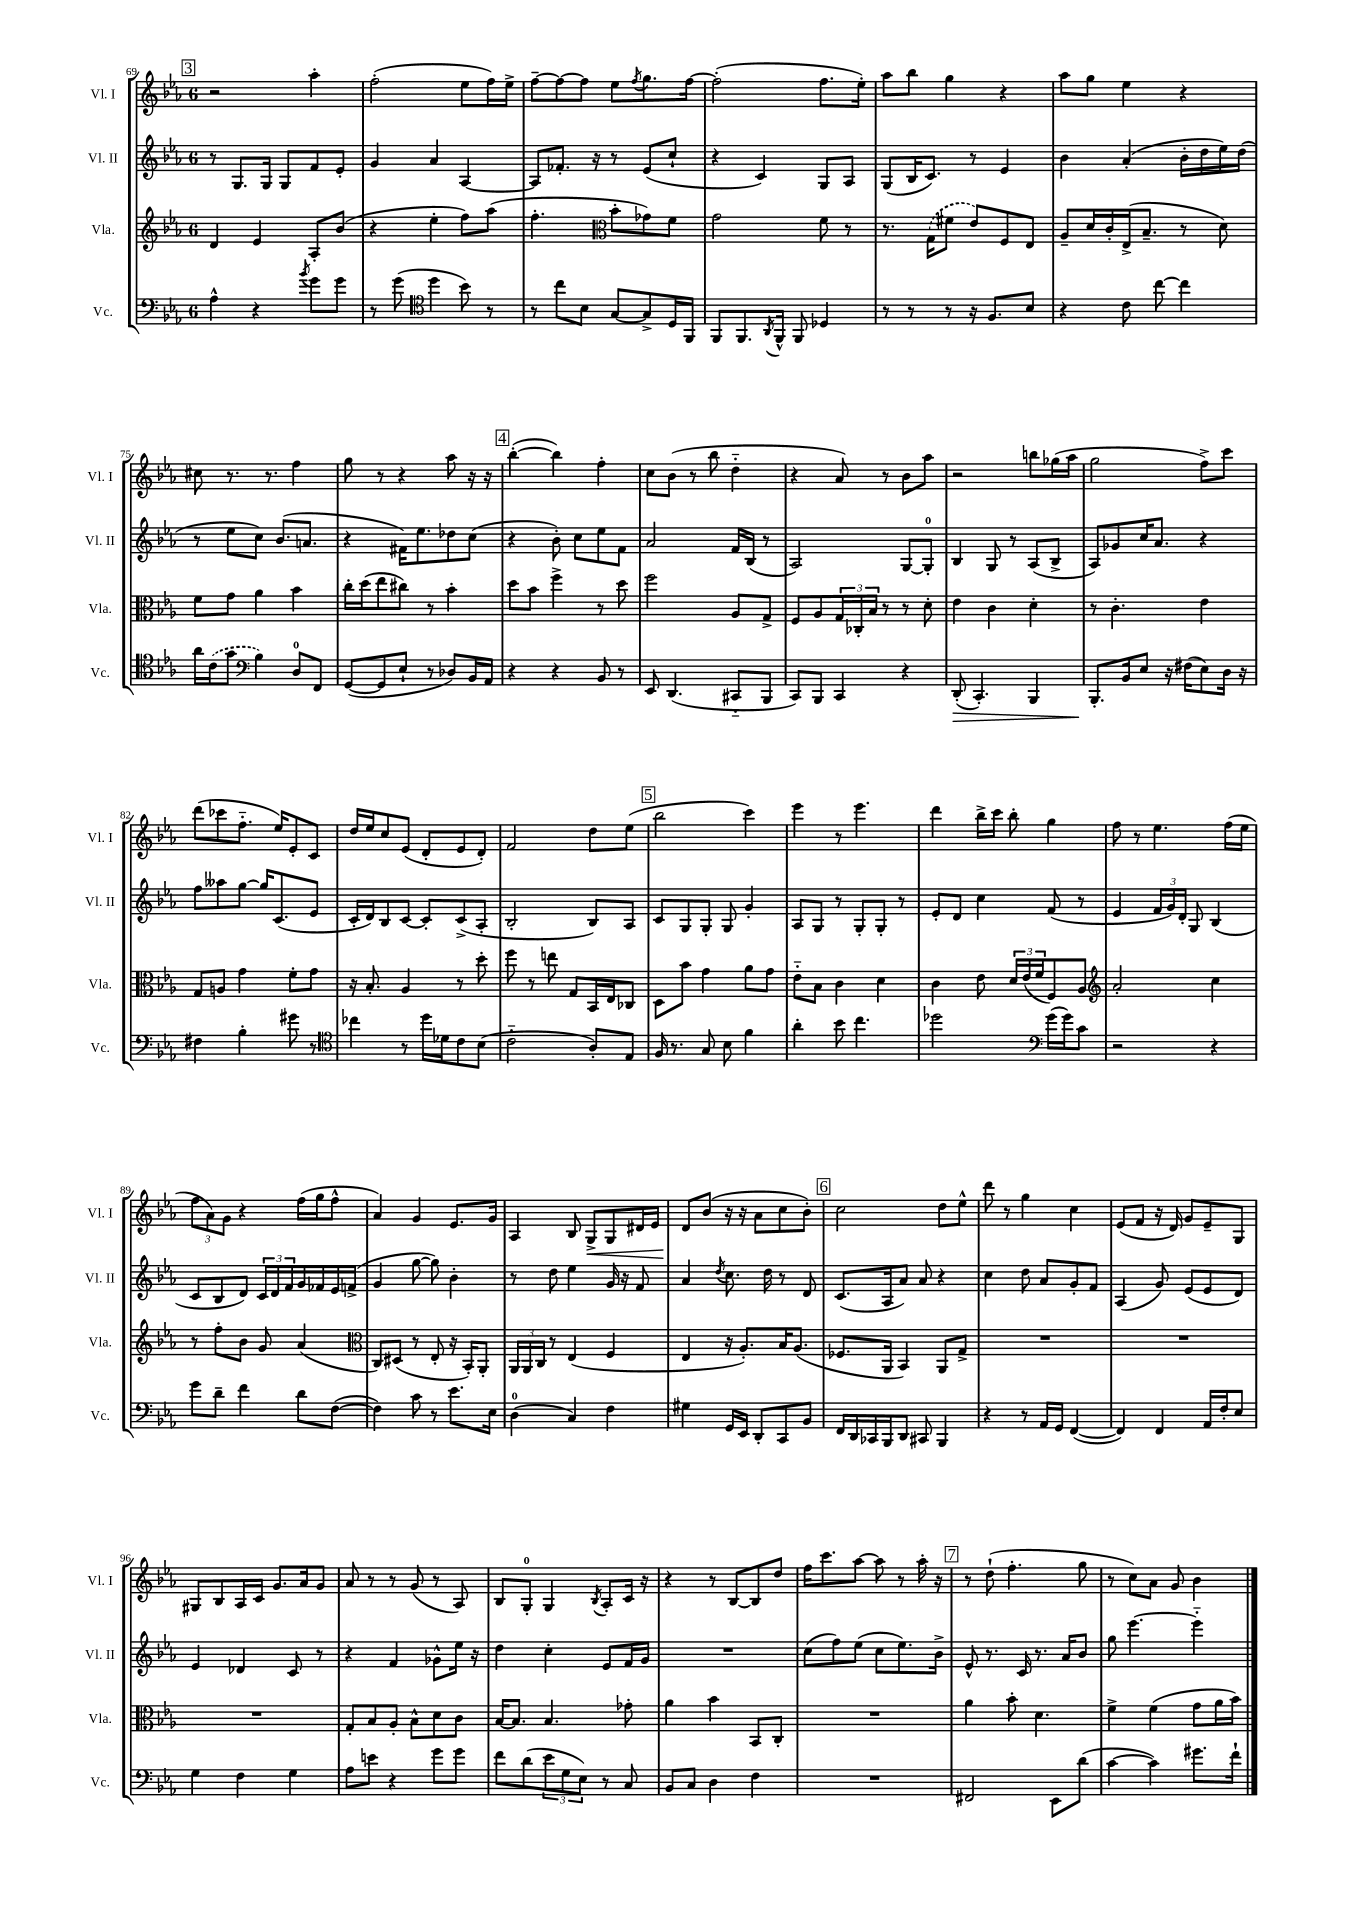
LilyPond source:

<<
\new StaffGroup <<
\new Staff = "s0" \with { instrumentName = "Vl. I" shortInstrumentName = "Vl. I" } {
    \clef treble \key ees \major \once \override Staff.TimeSignature.style = #'single-digit \time 6/8
    \mark \markup { \box "3" } r2 aes''4-. |
    f''2-.( ees''8 f''16) ees''16-> |
    f''8~-- f''8~ f''8 ees''8 \acciaccatura { f''8 } g''8. f''16~ |
    f''2-.( f''8. ees''16-.) |
    aes''8 bes''8 g''4 r4 |
    aes''8 g''8 ees''4 r4 |
    cis''8 r8. r8. f''4 |
    g''8 r8 r4 aes''8 r16 r16 |
    \mark \markup { \box "4" } bes''4~-.( bes''4) f''4-. |
    c''8 bes'8( r8 bes''8 d''4-_ |
    r4 aes'8) r8 bes'8 aes''8 |
    r2 b''8 ges''16( aes''16 |
    g''2 f''8->) c'''8 |
    d'''8( ces'''8 f''8.-_ ees''16) ees'8-. c'8 |
    d''16 ees''16 c''8 ees'8( d'8-. ees'8 d'8-.) |
    f'2 d''8 ees''8( |
    \mark \markup { \box "5" } bes''2 c'''4) |
    ees'''4 r8 ees'''4. |
    d'''4 bes''16-> c'''16 bes''8-. g''4 |
    f''8 r8 ees''4. f''16( ees''16 |
    \tuplet 3/2 { f''8 aes'8) g'8 } r4 f''16( g''16 f''8-^ |
    aes'4) g'4 ees'8. g'16 |
    aes4 bes8 g8->\< g8 dis'16 ees'16 |
    d'8\! bes'8( r16 r16 aes'8 c''8 bes'8-.) |
    \mark \markup { \box "6" } c''2 d''8 ees''8-^ |
    d'''8 r8 g''4 c''4 |
    ees'8( f'8 r16 d'16) g'8 ees'8-- g8 |
    gis8 bes8 aes16 c'16 g'8. aes'16 g'8 |
    aes'8 r8 r8 g'8( r8 aes8) |
    bes8 g8-0-. g4 \acciaccatura { bes8 } aes8-. c'16 r16 |
    r4 r8 bes8~ bes8 d''8 |
    f''16 c'''8. aes''8~ aes''8 r8 aes''16-. r16 |
    \mark \markup { \box "7" } r8 d''8-!( f''4.-. g''8 |
    r8 c''8) aes'8 g'8 bes'4 \bar "|." |
}
\new Staff = "s1" \with { instrumentName = "Vl. II" shortInstrumentName = "Vl. II" } {
    \clef treble \key ees \major \once \override Staff.TimeSignature.style = #'single-digit \time 6/8
    \mark \markup { \box "3" } r8 g8. g16 g8 f'8 ees'8-. |
    g'4 aes'4 aes4~ |
    aes8 fes'8.-. r16 r8 ees'8( c''8-! |
    r4 c'4) g8 aes8 |
    g8( bes16 c'8.) r8 ees'4 |
    bes'4 aes'4-.( bes'16-. d''16 ees''16) d''16( |
    r8 ees''8 c''8) bes'8.( a'8. |
    r4 fis'16) ees''8. des''8 c''8( |
    \mark \markup { \box "4" } r4 bes'8-.) c''8 ees''8 f'8 |
    aes'2 f'16 bes16( r8 |
    aes2) g8~ g8-0-. |
    bes4 g8 r8 aes8( bes8-> |
    aes8) ges'8 c''16 aes'8. r4 |
    f''8 aeses''8 g''8~ g''16 c'8.( ees'8 |
    c'16-. d'16) bes8 c'8~ c'8-. c'8->( aes8-. |
    bes2-. bes8) aes8 |
    \mark \markup { \box "5" } c'8 g8 g8-. g8 g'4-. |
    aes8 g8 r8 g8-. g8-. r8 |
    ees'8-. d'8 c''4 f'8( r8 |
    ees'4 \tuplet 3/2 { f'16 g'16) d'16-. } g8 bes4( |
    c'8 bes8 d'8) \tuplet 3/2 { c'16 d'16 f'16 } g'16 fes'16 ees'16 f'16->( |
    g'4 g''8~ g''8) bes'4-. |
    r8 d''8 ees''4 g'16 r16 f'8 |
    aes'4 \acciaccatura { d''8 } c''8. d''16 r8 d'8 |
    \mark \markup { \box "6" } c'8.( aes16 aes'8) aes'8 r4 |
    c''4 d''8 aes'8 g'8-. f'8 |
    aes4( g'8) ees'8( ees'8 d'8) |
    ees'4 des'4 c'8 r8 |
    r4 f'4 ges'8-^ ees''16 r16 |
    d''4 c''4-. ees'8 f'16 g'16 |
    R2. |
    c''8( f''8) ees''8( c''8 ees''8.) bes'16-> |
    \mark \markup { \box "7" } ees'8-^ r8. c'16 r8. aes'16 bes'8 |
    g''8 ees'''4.~ ees'''4-_ \bar "|." |
}
\new Staff = "s2" \with { instrumentName = "Vla." shortInstrumentName = "Vla." } {
    \clef treble \key ees \major \once \override Staff.TimeSignature.style = #'single-digit \time 6/8
    \mark \markup { \box "3" } d'4 ees'4 aes8-. bes'8( |
    r4 ees''4-. f''8) aes''8( |
    f''4.-. \clef alto bes'8-. ges'8) f'8 |
    g'2 f'8 r8 |
    r8. \once \slurDashed g16( fis'8 ees'8) f8 ees8 |
    aes8-- d'16 c'16-. ees16->( bes8.-- r8 d'8) |
    f'8 g'8 aes'4 bes'4 |
    c''16-. d''16( ees''8 cis''8) r8 bes'4-. |
    \mark \markup { \box "4" } d''8 bes'8 f''4-> r8 d''8 |
    f''2 aes8 g8-> |
    f8 aes8 \tuplet 3/2 { g16 ces16-. bes16 } r8 r8 d'8-. |
    ees'4 c'4 d'4-. |
    r8 c'4.-. ees'4 |
    g8 a8 g'4 f'8-. g'8 |
    r16 bes8.-. aes4 r8 d''8-. |
    f''8 r8 e''8 g8 bes,16 ees16 ces8 |
    \mark \markup { \box "5" } d8 bes'8 g'4 aes'8 g'8 |
    ees'8-_ bes8 c'4 d'4 |
    c'4 ees'8 \tuplet 3/2 { d'16 ees'16( f'16 } f8) aes8 |
    \clef treble aes'2-. c''4 |
    r8 f''8-. bes'8 g'8 aes'4( |
    \clef alto c8) dis8( r8 ees8-. r16 bes,16-.) aes,8-. |
    \tuplet 3/2 { aes,16 aes,16 c16 } r8 ees4( f4 |
    ees4 r16 aes8.-.) bes16 aes8.( |
    \mark \markup { \box "6" } fes8. aes,16 bes,4) aes,8 g8-> |
    R2. |
    R2. |
    R2. |
    g8-. bes8 aes8-. bes8-^ d'8 c'8 |
    bes16~ bes8. bes4. ges'8-. |
    aes'4 bes'4 bes,8 c8-. |
    R2. |
    \mark \markup { \box "7" } aes'4 bes'8-. d'4. |
    f'4-> f'4( g'8 aes'16 bes'16) \bar "|." |
}
\new Staff = "s3" \with { instrumentName = "Vc." shortInstrumentName = "Vc." } {
    \clef bass \key ees \major \once \override Staff.TimeSignature.style = #'single-digit \time 6/8
    \mark \markup { \box "3" } aes4-^ r4 \acciaccatura { bes'8 } g'8 g'8 |
    r8 g'8( \clef tenor d''4 bes'8) r8 |
    r8 c''8 bes8 g8~ g8-> d16 f,16 |
    f,8 f,8. \acciaccatura { aes,8 } f,16-^ f,8 des4 |
    r8 r8 r8 r16 f8. bes8 |
    r4 c'8 c''8~ c''4 |
    aes'16 \once \slurDashed c'16( g'8 \clef bass bes4) d8-0 f,8 |
    g,8~( g,8 ees8-! r8 des8) bes,16 aes,16 |
    \mark \markup { \box "4" } r4 r4 bes,8 r8 |
    ees,8 d,4.( cis,8-_ bes,,8 |
    c,8) bes,,8 c,4 r4 |
    d,8-.\>( c,4.-.) bes,,4 |
    bes,,8.-.\! bes,16 ees8 r16 fis16( ees8) d16 r16 |
    fis4 bes4-. gis'8 r8 |
    \clef tenor ces''4 r8 d''16 des'16 c'8 bes8( |
    c'2-_ aes8-.) ees8 |
    \mark \markup { \box "5" } f16 r8. g8 bes8 f'4 |
    aes'4-. bes'8 c''4. |
    des''2 \clef bass g'16( g'16) c'8 |
    r2 r4 |
    g'8 d'8-- f'4 d'8 f8~( |
    f4) c'8 r8 ees'8. ees16 |
    d4-0( c4) f4 |
    gis4 g,16 ees,16 d,8-. c,8 bes,8 |
    \mark \markup { \box "6" } f,16 d,16 ces,16 bes,,16 d,8 cis,8 bes,,4 |
    r4 r8 aes,16 g,16 f,4~( |
    f,4) f,4 aes,16 f16-. ees8 |
    g4 f4 g4 |
    aes8 e'8 r4 g'8 g'8 |
    f'8 d'8( \tuplet 3/2 { ees'8 g8 ees8) } r8 c8 |
    bes,8 c8 d4 f4 |
    R2. |
    \mark \markup { \box "7" } fis,2 ees,8 d'8( |
    c'4~ c'4) gis'8. f'16-! \bar "|." |
}
>>
>>
\layout { \context { \Score currentBarNumber = #69 } }
